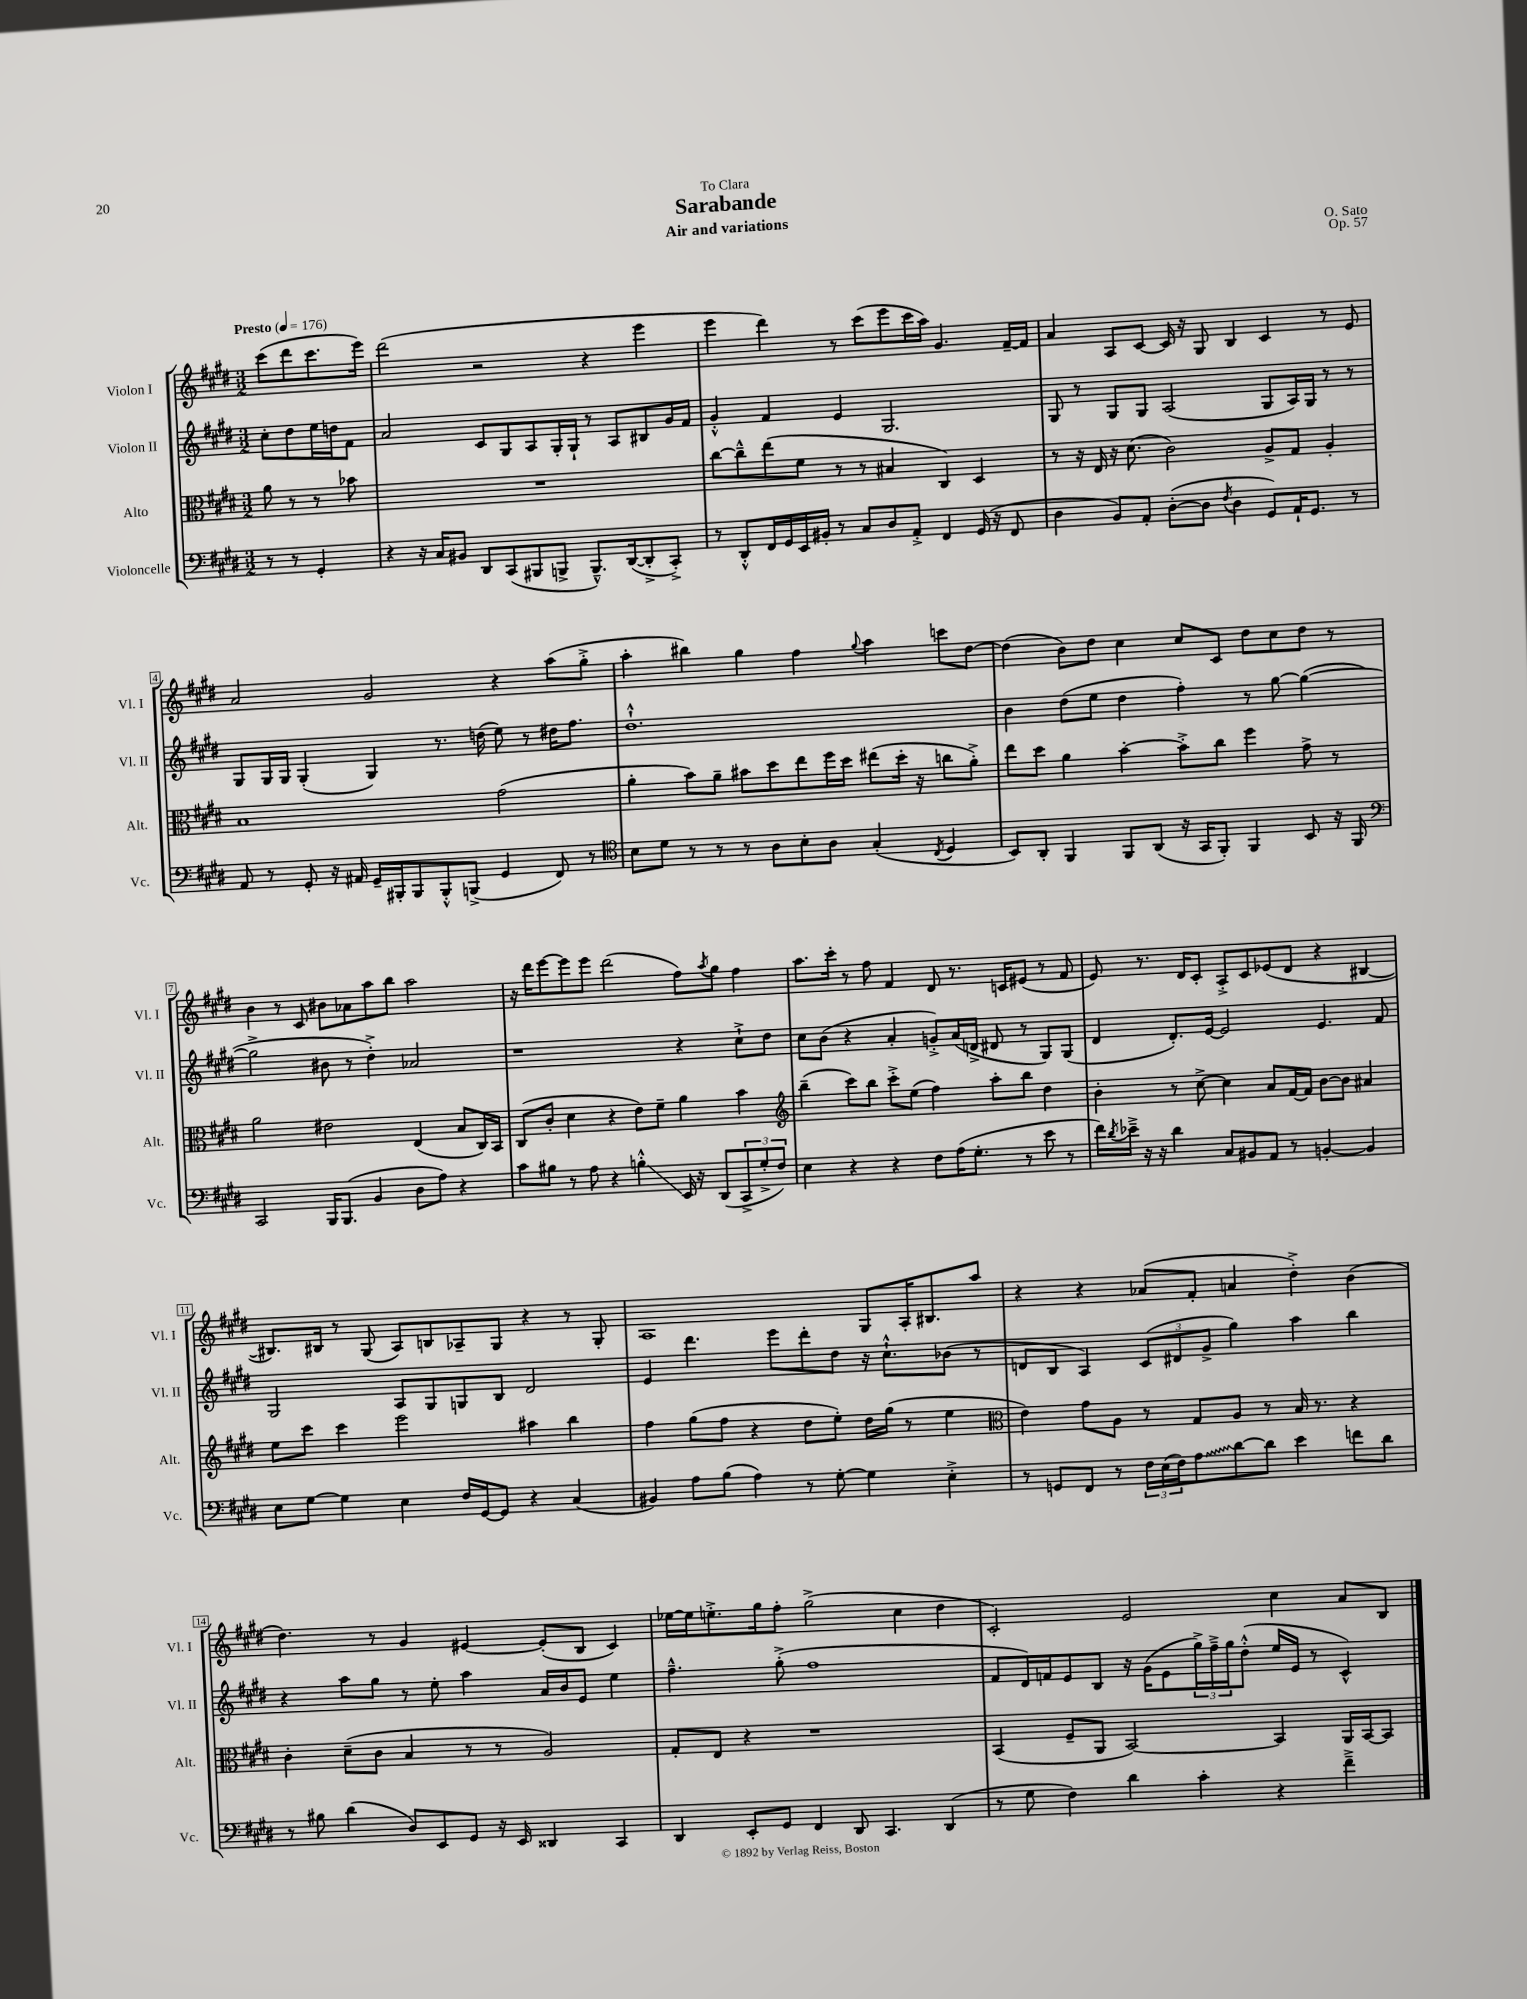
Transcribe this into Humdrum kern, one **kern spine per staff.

**kern	**kern	**kern	**kern
*staff4	*staff3	*staff2	*staff1
*clefF4	*clefC3	*clefG2	*clefG2
*k[f#c#g#d#]	*k[f#c#g#d#]	*k[f#c#g#d#]	*k[f#c#g#d#]
*M3/2	*M3/2	*M3/2	*M3/2
*MM176	*MM176	*MM176	*MM176
8r	8a	8cc#'	(8ccc#
8r	8r	8dd#	8ddd#
4GG#'	8r	16ee	8.ccc#
.	.	16dd	.
.	8b-	8f#	.
.	.	.	16eee)
=	=	=	=
4r	1.r	2a	(2ddd#
16r	.	.	.
16C#	.	.	.
8BB#	.	.	.
8DD#	.	8c#	2r
(8CC#	.	8G#	.
8BBB#	.	8A	.
8BBB^	.	16G#'	.
.	.	16G#`	.
8.BBB~^^)	.	8r	4r
.	.	8A	.
([16DD#	.	.	.
8DD#'^]	.	8B#	4eee
8CC#'^)	.	16g#	.
.	.	16f#	.
=	=	=	=
8r	[8cc#	4g#'^^	4eee
8DD#'^^	8cc#~^^]	.	.
16FF#	(8ee	4f#	4ddd#)
16GG#	.	.	.
16EE	8f#	.	.
16BB#'	.	.	.
8r	8r	4e	8r
8C#	8r	.	(8ccc#
8D#	4B#	2.G#	8eee
8AA'^	.	.	16ccc#
.	.	.	16aa)
4FF#	4C#)	.	4.g#
(16GG#	4D#	.	.
16r	.	.	.
8FF#	.	.	[16f#~
.	.	.	16f#]
=	=	=	=
4D#	8r	8G#	4a
.	16r	8r	.
.	16E	.	.
8BB)	16r	8G#	8A
.	(8.d#	.	.
8AA'	.	8G#	[8c#
([8D#'	2c#)	(2A	16c#]
.	.	.	16r
8D#]	.	.	8G#
8qF#	.	.	.
4D#	.	.	4B
8GG#)	8A^	8G#	4c#
16AA`	8G#	16A)	.
8.GG#	.	16G#	.
.	4A'	8r	8r
8r	.	8r	8e
=	=	=	=
8AA	1B	8G#	2a
8r	.	16G#	.
.	.	16G#	.
8GG#'	.	(4G#'	.
16r	.	.	.
16AA#	.	.	.
16GG#~	.	4G#)	2g#
16BBB#'	.	.	.
8BBB#	.	.	.
8BBB#'^^	.	8.r	.
(8BBB^	.	.	.
.	.	(16dd	.
4GG#	(2g#	8ee)	4r
.	.	8r	.
8FF#)	.	16dd#	(8aa
.	.	8.ff#	.
8r	.	.	8gg#'^
=	=	=	=
*clefC4	*	*	*
8B	4a'	1.dd#`^^	4aa'
8d#	.	.	.
8r	8b)	.	4bb#)
8r	8a~	.	.
8r	8b#	.	4gg#
8A	8dd#	.	.
8B'	8ee	.	4ff#
8A	16ff#	.	.
.	16dd#	.	.
.	.	.	8qqgg#
(4G#'	(8ee#	.	4aa
.	16dd#'	.	.
.	16r	.	.
8qC#	.	.	.
4D#	8cc	.	8ccc
.	8a'^)	.	[8dd#
=	=	=	=
8BB)	8ee	4b	(4dd#]
8AA'	8dd#	.	.
4FF#	4a	(8dd#	8b)
.	.	8ee	8dd#
8FF#	[4b'	4dd#	4cc#
(8AA	.	.	.
16r	8b'^]	4ff#')	8cc#
16GG#	.	.	.
8FF#')	8cc#	.	8c#
4FF#	4ff#	8r	8dd#
.	.	[8gg#	8cc#
8BB	8g#^	(4gg#_	8dd#
16r	8r	.	8r
16FF#	.	.	.
=	=	=	=
*clefF4	*	*	*
2CC#	2a	2gg#^]	4b
.	.	.	8r
.	.	.	8c#
16BBB	2e#	8b#	8b#
(8.BBB	.	.	.
.	.	8r	8a-
4BB	.	4dd#'^)	8aa
.	.	.	8bb
8D#	(4E	2a-	2aa
8A)	.	.	.
4r	8B	.	.
.	16C#)	.	.
.	16BB	.	.
=	=	=	=
8c#	(8C#	1r	16r
.	.	.	16ddd#
8B#	8c#'	.	[8eee
8r	4d#	.	8eee]
8A	.	.	8eee
4r	4r	.	(2ddd#
4B'^^	8e)	.	.
.	8f#~	.	.
16EE	4a	4r	8ff#)
16r	.	.	.
.	.	.	8qaa
(8DD#	.	.	8gg#
12CC#^	4b	8cc#`^	4ff#
12G#'^	.	.	.
.	.	8dd#	.
12F#)	.	.	.
=	=	=	=
*	*clefG2	*	*
4E	(4bb~	8cc#	8.aa
.	.	(8b	.
.	.	.	16ccc#'
4r	8ccc#)	4r	8r
.	8bb	.	8ff#
4r	8ccc#'^	4a'	4f#
.	(8ee	.	.
8F#	4ff#)	8g'^)	8d#
(16A	.	(16a	8.r
8.G#'	.	16d^	.
.	8aa'	8d#	.
.	.	.	16c
8r	8bb	8r	(8e#
8e	4dd#	8G#)	8r
8r	.	(8G#	8f#
=	=	=	=
16f#)	4b'	4d#	8e)
8qd#	.	.	.
16e-~^	.	.	.
16r	.	.	8.r
16r	.	.	.
4d#	8r	8.d#')	.
.	.	.	16d#
.	[8cc#^	.	8c#'
.	.	[16e	.
8C#	4cc#]	2e]	8A'^
8BB#	.	.	8c#
8AA	8a	.	(8e-
8r	[16f#	.	8d#
.	16f#]	.	.
[4BB'	[8b	4.e	4r
.	8b]	.	.
4BB]	4a#	.	[4B#
.	.	8f#	.
=	=	=	=
8E	8ee	2G#	8.B#])
[8G#	8ccc#	.	.
.	.	.	16B#
4G#]	4ccc#	.	8r
.	.	.	(8G#
4E	2eee	8A	8A)
.	.	8G#	8B
16F#	.	8G	8A-~
[16GG#	.	.	.
8GG#]	.	8B	8G#
4r	4aa#	2d#	4r
(4C#	4bb	.	8r
.	.	.	8G#'
=	=	=	=
4BB#)	4ff#	4e	1A
8A	(8gg#	4.ddd#	.
(8B	8ff#	.	.
4A)	4r	.	.
.	.	8eee	.
8r	8dd#	8ddd#'	.
[8G#'	8ee')	8dd#	.
4G#]	16dd#	16r	8G#
.	(16gg#	8.cc#`^^	.
.	8r	.	16A'
.	.	.	8.B#
4E'^	4ee	(8b-	.
.	.	8r	8aa
=	=	=	=
*	*clefC3	*	*
8r	4e)	8d	4r
8GG	.	8B	.
8FF#	8g#	4A)	4r
8r	8A	.	.
24F#	8r	(12c#	(8a-
(24E	.	.	.
24F#)	.	12d#	.
8A	8G#	.	8f#'
.	.	12g#^	.
[8d#	8A	4gg#)	4a
8d#]	8r	.	.
4e	16B	4aa	4dd#'^)
.	8.r	.	.
8f	4r	4bb	(4b
8d#	.	.	.
=	=	=	=
8r	4c#'	4r	4.dd#)
8B#	.	.	.
(4d#	(8d#~	8aa	.
.	8c#	8gg#	8r
8D#)	4B	8r	4g#
8EE	.	8ee'	.
8GG#	8r	4aa	[4e#
16r	8r	.	.
16EE	.	.	.
4DD##	2A)	16a	(8e#']
.	.	16b	.
.	.	8e	8B
4CC#	.	4ee	4c#)
=	=	=	=
4DD#	8G#'	4.ff#~^^	[16ee-
.	.	.	16ee-]
.	8E	.	8.ee'^
8EE'	4r	.	.
.	.	.	16gg#
8GG#	.	(8gg#'^	8ff#'
4FF#	1r	1ff#	(2gg#^
8DD#	.	.	.
4.CC#	.	.	.
.	.	.	4cc#
(4DD#	.	.	4dd#
=	=	=	=
8r	(4BB	8f#	2c#')
8G#	.	16d#)	.
.	.	16f	.
4F#)	8F#~	8e	.
.	8AA	8B	.
4d#	[2BB)	16r	2e
.	.	(16g#	.
.	.	8e	.
4c#'	.	24gg#^)	.
.	.	24ff#~^	.
.	.	24gg#	.
.	.	(8dd#'^^	.
4r	4BB]	16ee	4cc#
.	.	16e	.
.	.	8r	.
4f#~^	16AA	4c#^^)	8a
.	[16BB	.	.
.	8BB]	.	8B
==	==	==	==
*-	*-	*-	*-
